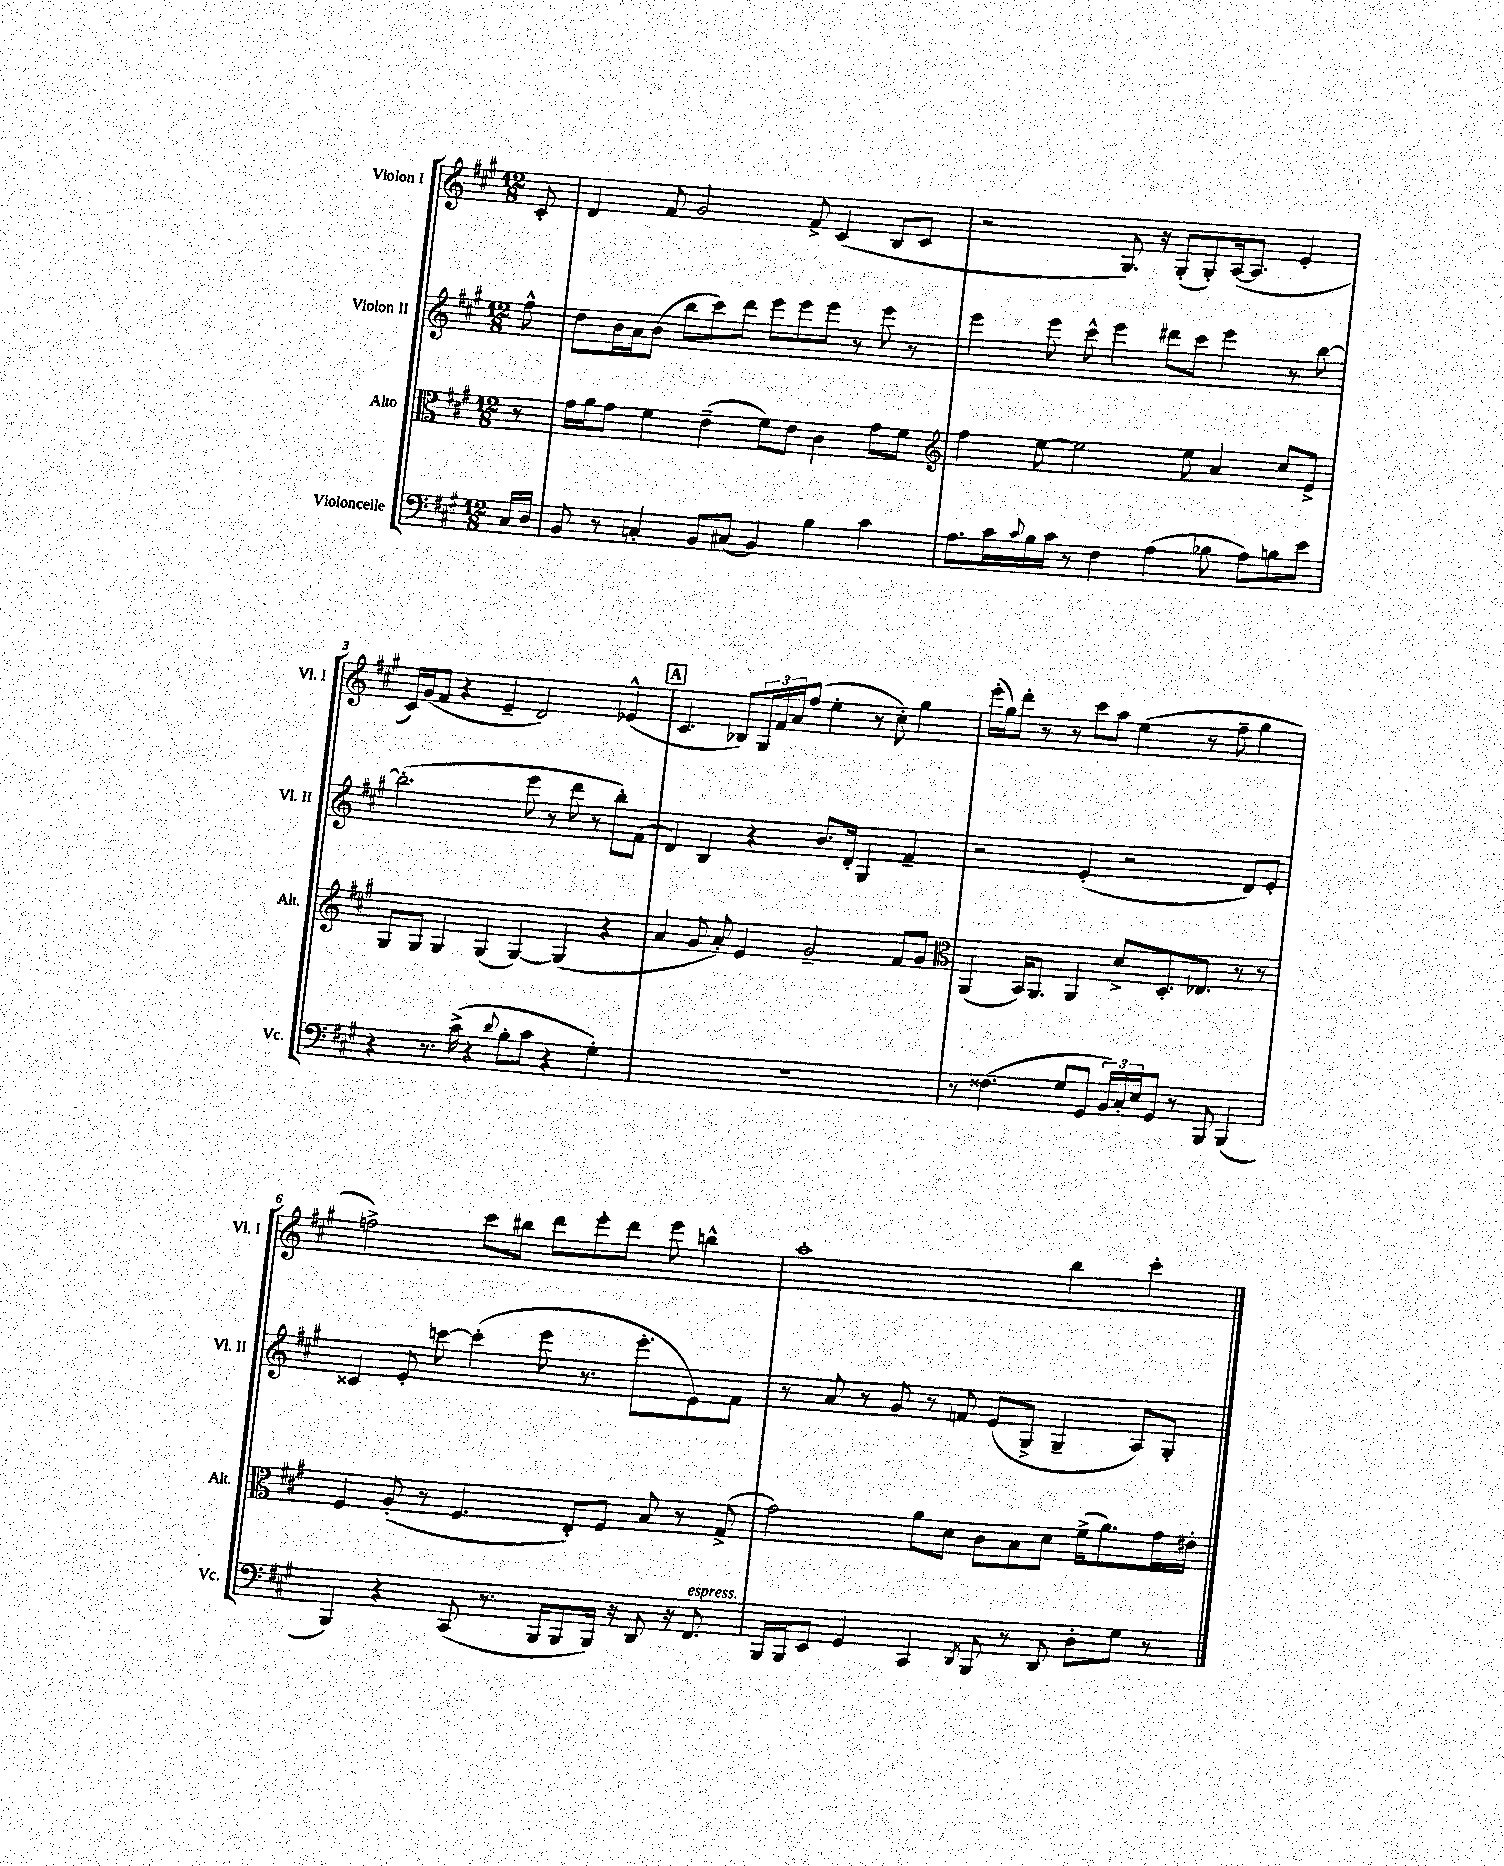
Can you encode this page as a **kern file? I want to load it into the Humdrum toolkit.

**kern	**kern	**kern	**kern
*part4	*part3	*part2	*part1
*staff4	*staff3	*staff2	*staff1
*I"Violoncelle	*I"Alto	*I"Violon II	*I"Violon I
*I'Vc.	*I'Alt.	*I'Vl. II	*I'Vl. I
*clefF4	*clefC3	*clefG2	*clefG2
*k[f#c#g#]	*k[f#c#g#]	*k[f#c#g#]	*k[f#c#g#]
*M12/8	*M12/8	*M12/8	*M12/8
=	=	=	=
16C#/LL	8r	8ff#^^\	8c#'/
16D/JJ	.	.	.
=1	=1	=1	=1
8BB/	16g#\LL	8dd\L	4d/
.	16a\J	.	.
8r	8g#\J	16b\L	.
.	.	16a\J	.
4Cn'/	4f#\	(8b\J	8f#/
.	.	8bb\L	2g#/
8BB/L	(4e~\	8ccc#\)	.
(8C#X/J	.	8ddd\J	.
4BB/)	8f#\L)	8eee\L	.
.	8e\J	8eee\	8f#^/
4B\	4c#\	8eee\J	(4c#/
.	.	8r	.
4c#\	8g#\L	8eee\	8B/L
.	8f#\J	8r	8c#/J
=2	=2	=2	=2
*	*clefG2	*	*
8.A\L	4ff#\	4eee\	2r
16c#\L	.	.	.
8qqc#/	.	.	.
16B\	[8ee\	8eee\	.
16c#\JJ	.	.	.
8r	2ee\]	8ccc#^^\	.
4F#\	.	4eee\	8.G#/)
.	.	.	16r
(4A\	.	8ddd#X\L	(8G#'/L
.	8ee\	8ccc#\J	8G#'/)
8B-X\	4a/	4eee\	([16A/k
.	.	.	8.A/J]
8A\L)	.	.	.
8Bn\	8cc#/L	8r	4e'/
8e\J	8e^/J	[8bb\	.
!!LO:LB:g=z
=3	=3	=3	=3
4r	8G#/L	(2.bb'\]	16c#/LL)
.	.	.	(16g#/J
.	8G#/J	.	8f#/J
8.r	4G#/	.	4r
(16c#^\	.	.	.
4r	(4G#/	.	4e~/
8qqd/	.	.	.
8B'\L	[4G#/)	8eee\	2d/)
8c#\J	.	8r	.
4r	(4G#/]	8ddd\	.
.	.	8r	.
4G#'\)	4r	8bb'\L)	(4e-X^^/
.	.	(8f#\J	.
!!LO:REH:place=s1:t=A
=4	=4	=4	=4
1.r	4a/	4d/)	4.c#/
.	8g#/	4B/	.
.	8a'/)	.	8B-X/L)
.	4e/	4r	24G#/L
.	.	.	24f#/
.	.	.	24a/J
.	.	.	(8ff#/J
.	2g#~/	8.b/L	4ee'\
.	.	16d'/Jk	.
.	.	4G#/	8r
.	.	.	8cc#'\)
.	8f#/L	4f#~/	4gg#\
.	8g#/J	.	.
=5	=5	=5	=5
*	*clefC3	*	*
8r	(4AA/	2r	(16eee'\LL
.	.	.	16gg#\J)
(4.F##X\	.	.	8ddd'\J
.	16BB/KL)	.	8r
.	8.AA/J	.	.
.	.	.	8r
8G#/L	4AA/	(4e'/	8ccc#\L
8GG#/J	.	.	8aa\J
24BB/LL)	8d^/L	2r	(4ee\
24C#'/	.	.	.
24E/J	.	.	.
8GG#/J	8.D'/	.	.
8r	.	.	8r
.	8.E-X/J	.	.
8BBB/	.	.	8ff#~\
(4BBB/	8r	8d/L)	4gg#\
.	8r	8e'/J	.
!!LO:LB:g=z
=6	=6	=6	=6
4BBB/)	4F#/	4c##X/	2ffn^\)
4r	(8A'/	8e'/	.
.	8r	[8cccn\	.
(8CC#/	4.F#/	(4ccc'\]	8ccc#\L
8.r	.	.	8bb#X\J
.	.	8eee\	8ddd\L
16BBB/KL	.	.	.
8BBB/	8E'/L)	8.r	8eee'\
16BBB/Jk)	8F#/J	.	8ddd\J
16r	.	8.eee'\L	.
8DD/	8B/	.	8eee\
16r	8r	8e\)	4bbn^^\
!LO:TX:a:i:t=espress.	!	!	!
8.FF#/	.	.	.
.	(8G#^/	8f#\J	.
=7	=7	=7	=7
16BBB/LL	2g#\)	8r	1aa'
16BBB/J	.	.	.
8EE/J	.	8a/	.
4GG#/	.	8r	.
.	.	8g#/	.
4CC#/	8a\L	8r	.
.	8d\J	8fn/	.
8qDD/	.	.	.
8BBB/	8c#\L	(8e/L	.
8r	8B\	8G#^/J	.
8DD/	8d\J	4G#~/	4bb\
8D'\L	(16f#^\KL	.	.
.	8.a\)	.	.
8G#\J	.	8A/L)	4ccc#'\
8r	16g#\L	8G#'/J	.
.	16e#X'\JJ	.	.
==	==	==	==
*-	*-	*-	*-
